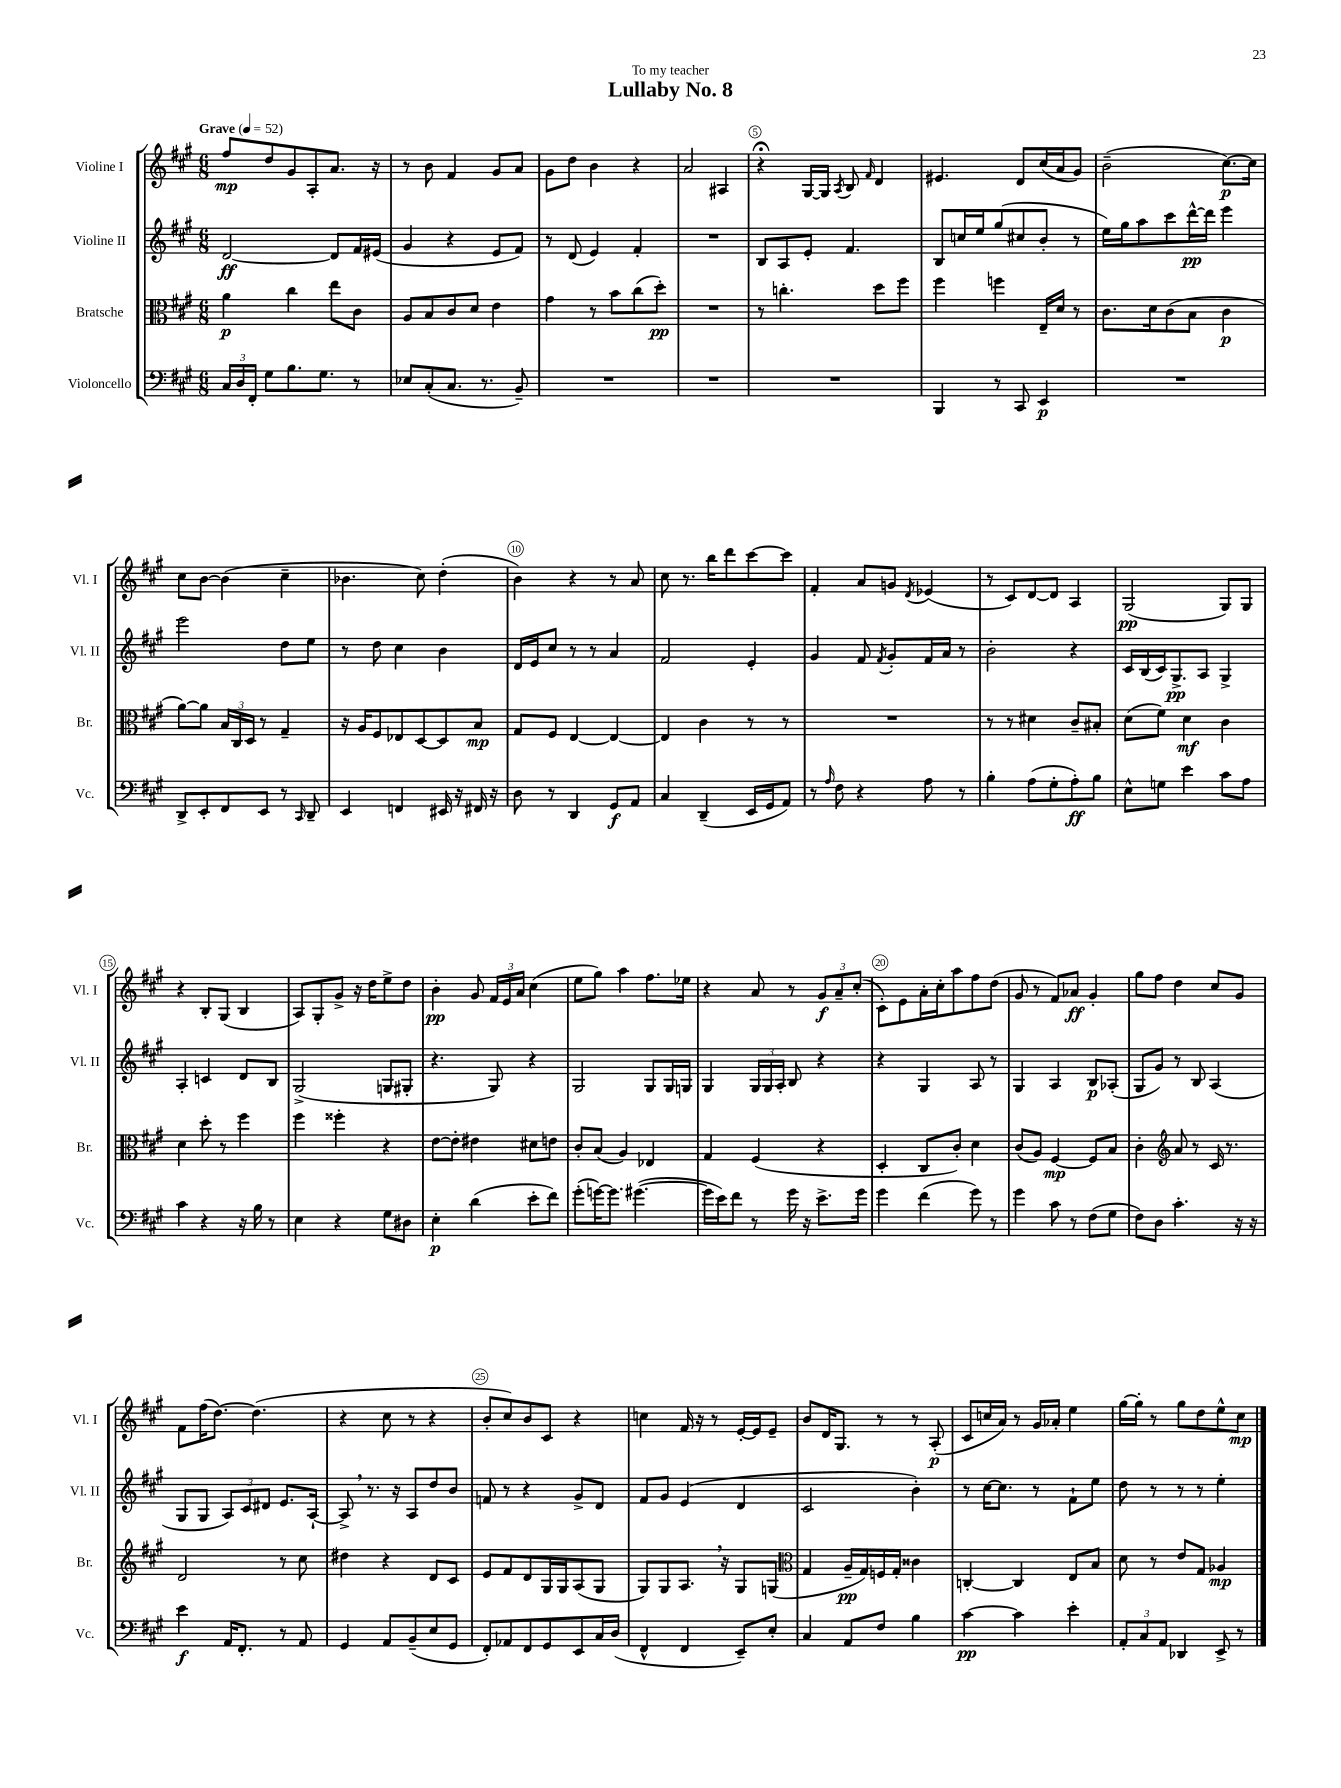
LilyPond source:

\header { title = "Lullaby No. 8" dedication = "To my teacher" }
<<
\new StaffGroup <<
\new Staff = "s0" \with { instrumentName = "Violine I" shortInstrumentName = "Vl. I" } {
    \clef treble \key a \major \numericTimeSignature \time 6/8 \tempo "Grave" 4 = 52
    \autoBeamOff fis''8[\mp d''8 gis'8 a8-. a'8.] r16 |
    r8 b'8 fis'4 gis'8[ a'8] |
    gis'8[ d''8] b'4 r4 |
    a'2 ais4 |
    r4\fermata gis16[~ gis16] \acciaccatura { a8 } b8 \grace { fis'16 } d'4 |
    eis'4. d'8[ cis''16( a'16 gis'8]) |
    b'2--( cis''8.[~\p) cis''16] |
    cis''8[ b'8]~ b'4( cis''4-- |
    bes'4. cis''8) d''4-.( |
    b'4) r4 r8 a'8 |
    cis''8 r8. b''16[ d'''8 cis'''8~ cis'''8] |
    fis'4-. a'8[ g'8] \acciaccatura { d'8 } ees'4( |
    r8 cis'8[) d'8~ d'8] a4 |
    gis2\pp( gis8[) gis8] |
    r4 b8[-. gis8]( b4 |
    a8[) gis8-. gis'8]-> r16 d''16[ e''8-> d''8] |
    b'4-.\pp gis'8 \tuplet 3/2 { fis'16[ e'16 a'16] } cis''4( |
    e''8[ gis''8]) a''4 fis''8.[ ees''16] |
    r4 a'8 r8 \tuplet 3/2 { gis'8[\f a'8-- cis''8]-.( } |
    cis'8[-.) e'8 a'16-. cis''16-. a''8 fis''8 d''8]( |
    gis'8 r8 fis'8[) aes'8]\ff gis'4-. |
    gis''8[ fis''8] d''4 cis''8[ gis'8] |
    fis'8[ fis''16( d''8.]~) d''4.( |
    r4 cis''8 r8 r4 |
    b'8[-. cis''8) b'8 cis'8] r4 |
    c''4 fis'16 r16 r8 e'16[~-. e'16 e'8]-- |
    b'8[ d'16 gis8.] r8 r8 a8-.\p( |
    cis'8[ c''16 a'16]) r8 gis'16[ aes'16]-. e''4 |
    gis''16[~ gis''16]-. r8 gis''8[ d''8 e''8-^ cis''8]\mp \bar "|." |
}
\new Staff = "s1" \with { instrumentName = "Violine II" shortInstrumentName = "Vl. II" } {
    \clef treble \key a \major \numericTimeSignature \time 6/8
    \autoBeamOff d'2~\ff d'8[ fis'16 eis'16]( |
    gis'4 r4 e'8[ fis'8]) |
    r8 d'8( e'4) fis'4-. |
    R2. |
    b8[ a8 e'8]-. fis'4. |
    b8[ c''16 e''16 gis''8( cis''8 b'8]-. r8 |
    e''16[) gis''16 a''8 cis'''8 d'''16~-^\pp d'''16] e'''4 |
    e'''2 d''8[ e''8] |
    r8 d''8 cis''4 b'4 |
    d'16[ e'16 cis''8] r8 r8 a'4 |
    fis'2 e'4-. |
    gis'4 fis'8 \acciaccatura { fis'8 } gis'8[-. fis'16 a'16] r8 |
    b'2-. r4 |
    cis'16[ b16( cis'16) gis8.->\pp a8] gis4-> |
    a4-. c'4 d'8[ b8] |
    gis2->( g8[ gis8]-. |
    r4. gis8) r4 |
    gis2 gis8[ gis16 g16] |
    gis4 \tuplet 3/2 { gis16[ gis16 a16]-. } b8 r4 |
    r4 gis4 a8 r8 |
    gis4 a4 b8[\p aes8]-.( |
    gis8[ gis'8]) r8 b8 a4( |
    gis8[ gis8] \tuplet 3/2 { a8[) cis'8 dis'8] } e'8.[ a16]~-! |
    a8-> \breathe r8. r16 a8[ d''8 b'8] |
    f'8 r8 r4 gis'8[-> d'8] |
    fis'8[ gis'8] e'4( d'4 |
    cis'2 b'4-.) |
    r8 cis''16[~ cis''8.] r8 fis'8[-! e''8] |
    d''8 r8 r8 r8 e''4-. \bar "|." |
}
\new Staff = "s2" \with { instrumentName = "Bratsche" shortInstrumentName = "Br." } {
    \clef alto \key a \major \numericTimeSignature \time 6/8
    \autoBeamOff a'4\p cis''4 e''8[ cis'8] |
    a8[ b8 cis'8 d'8] e'4 |
    gis'4 r8 b'8[ cis''8( d''8]-.\pp) |
    R2. |
    r8 c''4.-. d''8[ fis''8] |
    fis''4 f''4 e16[-- d'16] r8 |
    cis'8.[ d'16 cis'8( b8] cis'4\p |
    a'8[~) a'8] \tuplet 3/2 { b16[ cis16 d16] } r8 gis4-- |
    r16 a16[ fis8 ees8 d8~ d8 b8]\mp |
    gis8[ fis8] e4~ e4~ |
    e4 cis'4 r8 r8 |
    R2. |
    r8 r8 dis'4 cis'8[-- bis8]-. |
    d'8[( fis'8]) d'4\mf cis'4 |
    d'4 d''8-. r8 fis''4 |
    fis''4 fisis''4-. r4 |
    e'8[~ e'8]-. eis'4 dis'8[ e'8] |
    cis'8[-. b8]( a4) ees4 |
    gis4 fis4( r4 |
    d4-. cis8[ cis'8]-.) d'4 |
    cis'8[( a8]) fis4~\mp fis8[ b8] |
    cis'4-. \clef treble a'8 r8 cis'16 r8. |
    d'2 r8 cis''8 |
    dis''4 r4 d'8[ cis'8] |
    e'8[ fis'8 d'8 gis16 gis16 a8( gis8] |
    gis8[) gis8 a8.] \breathe r16 gis8[ g8]( |
    \clef alto gis4 a16[--\pp gis16) f16 gis16]-. cisis'4 |
    c4~-. c4 e8[ b8] |
    d'8 r8 e'8[ gis8] aes4\mp \bar "|." |
}
\new Staff = "s3" \with { instrumentName = "Violoncello" shortInstrumentName = "Vc." } {
    \clef bass \key a \major \numericTimeSignature \time 6/8
    \autoBeamOff \tuplet 3/2 { cis16[ d16 fis,16]-. } gis8[ b8. gis8.] r8 |
    ees8[ cis8-.( cis8.] r8. b,8--) |
    R2. |
    R2. |
    R2. |
    b,,4 r8 cis,8 e,4\p |
    R2. |
    d,8[-> e,8-. fis,8 e,8] r8 \grace { cis,16 } d,8-- |
    e,4 f,4 eis,16 r16 fis,16 r16 |
    d8 r8 d,4 gis,8[\f a,8] |
    cis4 d,4--( e,16[ gis,16 a,8]) |
    r8 \grace { a16 } fis8 r4 a8 r8 |
    b4-. a8[( gis8-. a8-.\ff) b8] |
    e8[-^ g8] e'4 cis'8[ a8] |
    cis'4 r4 r16 b16 r8 |
    e4 r4 gis8[ dis8] |
    e4-.\p d'4( e'8[-. fis'8]) |
    gis'8[-.( g'16~) g'8.] gis'4.~( |
    gis'16[ e'16) fis'8] r8 gis'16 r16 e'8.[-> gis'16] |
    gis'4 fis'4( gis'8) r8 |
    gis'4 cis'8 r8 fis8[( gis8] |
    fis8[) d8] cis'4.-. r16 r16 |
    e'4\f a,16[ fis,8.]-. r8 a,8 |
    gis,4 a,8[ b,8--( e8 gis,8] |
    fis,8[-.) aes,8 fis,8 gis,8 e,8 cis16 d16]( |
    fis,4-^ fis,4 e,8[--) e8]-. |
    cis4 a,8[ fis8] b4 |
    cis'4~\pp cis'4 e'4-. |
    \tuplet 3/2 { a,8[-. cis8 a,8] } des,4 e,8-> r8 \bar "|." |
}
>>
>>
\layout { \context { \Score \override BarNumber.break-visibility = ##(#f #t #t) barNumberVisibility = #(every-nth-bar-number-visible 5) \override BarNumber.stencil = #(make-stencil-circler 0.1 0.3 ly:text-interface::print) } }
